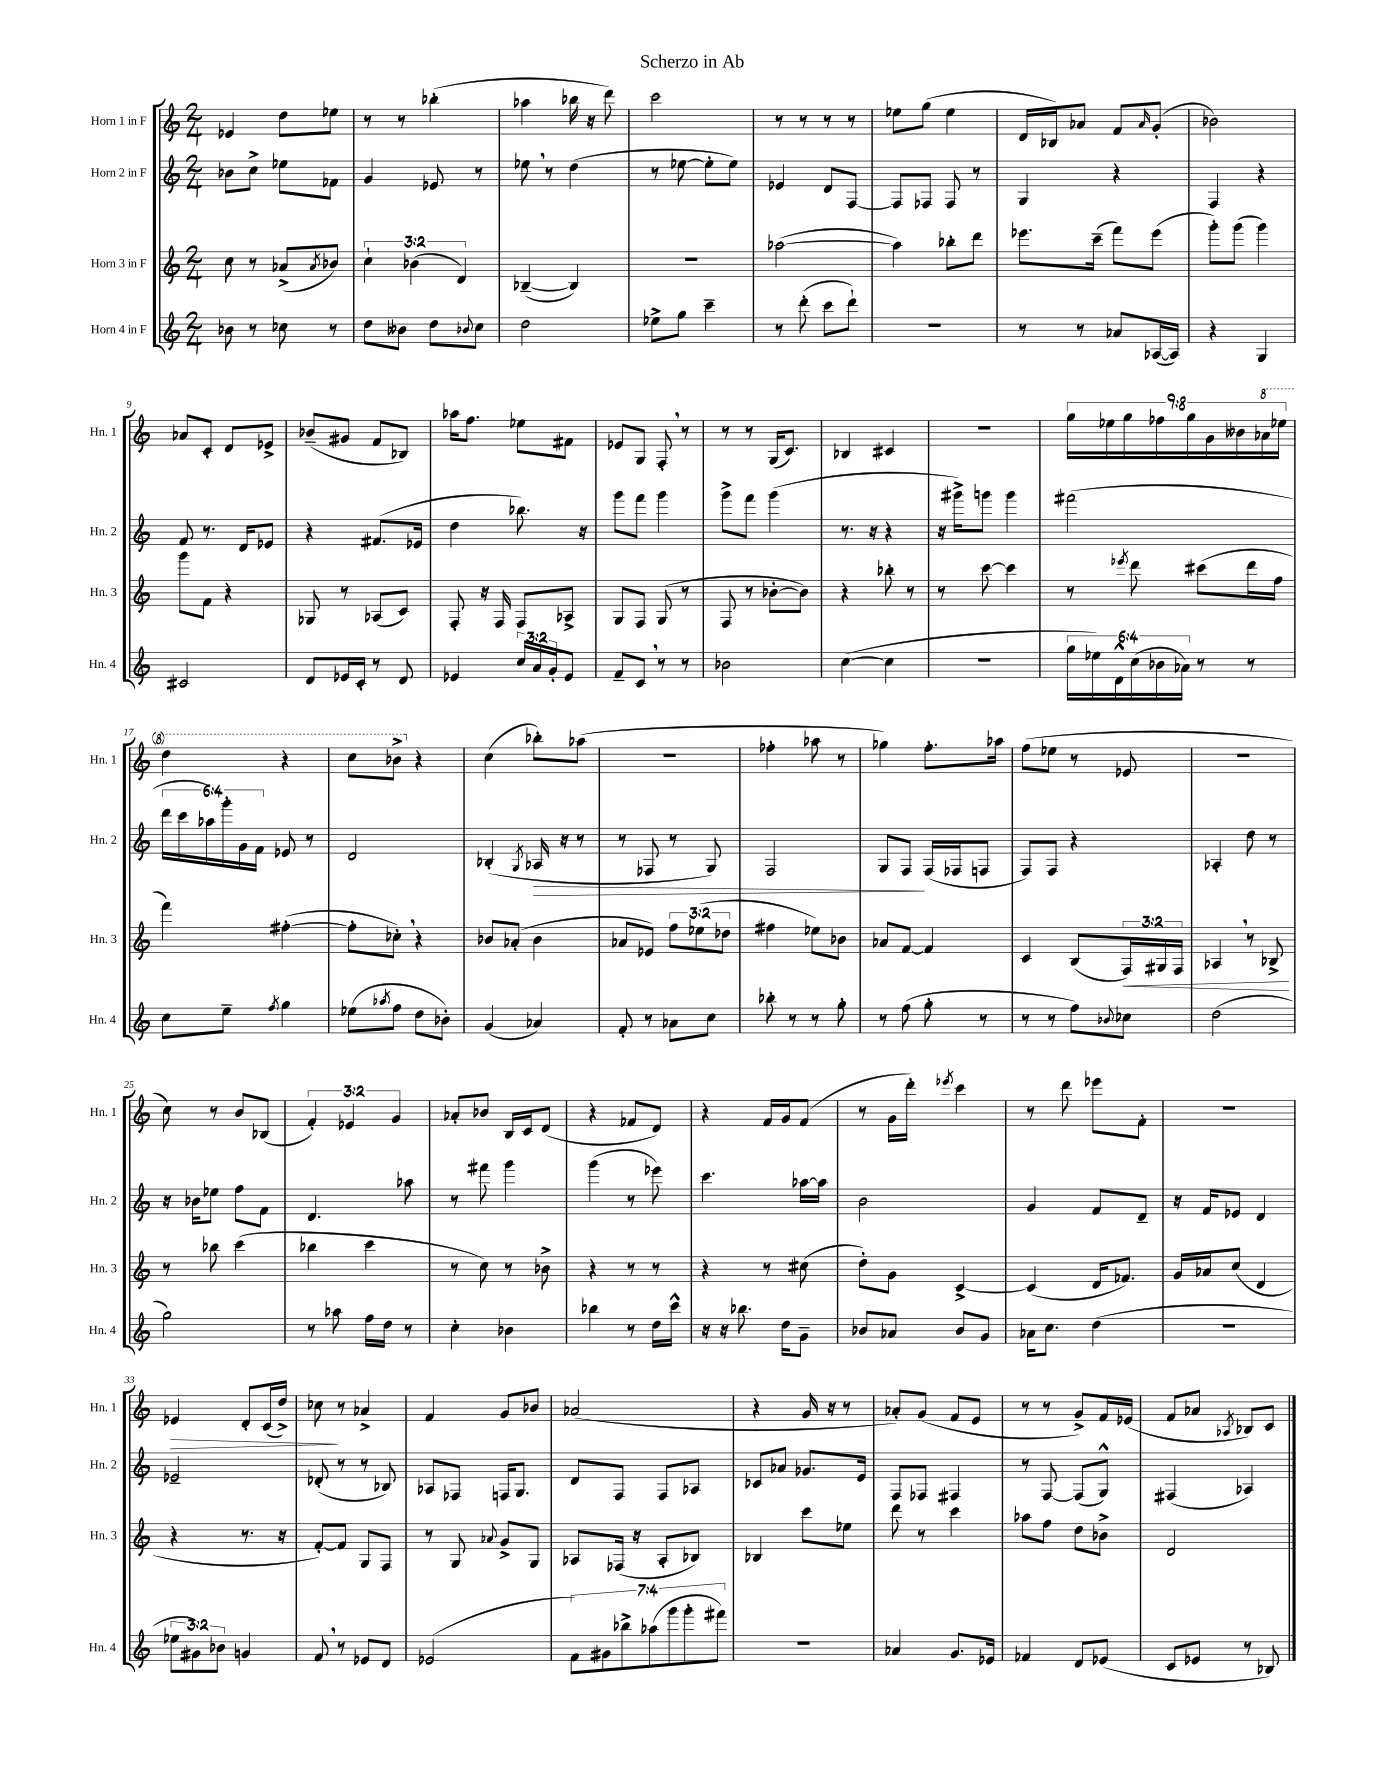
\header { title = "Scherzo in Ab" }
<<
\new StaffGroup <<
\new Staff = "s0" \with { instrumentName = "Horn 1 in F" shortInstrumentName = "Hn. 1" } {
    \clef treble \key c \major \numericTimeSignature \time 2/4 \override Staff.TupletNumber.text = #tuplet-number::calc-fraction-text
    ees'4 d''8 ees''8 |
    r8 r8 bes''4-.( |
    aes''4 bes''16 r16 d'''8) |
    c'''2 |
    r8 r8 r8 r8 |
    ees''8 g''8( ees''4 |
    d'16 bes16) aes'8 f'8 \grace { aes'16 } g'8-.( |
    bes'2) |
    aes'8 c'8-. d'8 ees'8-> |
    bes'8--( gis'8 f'8 bes8) |
    aes''16 f''8. ees''8 fis'8 |
    ees'8 g8 f8-. \breathe r8 |
    r8 r8 g16( c'8.) |
    bes4 cis'4 |
    R2 |
    \tuplet 9/8 { g''16 ees''16 g''16 fes''16 g''16 g'16 beses'16 \ottava #1 aes''16 ees'''16 } |
    d'''4 r4 |
    c'''8 bes''8-> \ottava #0 r4 |
    c''4( bes''8-.) aes''8( |
    R2 |
    fes''4-. aes''8 r8 |
    ges''4) f''8.-. aes''16 |
    f''8( ees''8 r8 ees'8 |
    r2 |
    c''8) r8 b'8 bes8( |
    \tuplet 3/2 { f'4-.) ees'4 g'4 } |
    aes'8-. bes'8 b16 c'16 d'8( |
    r4 fes'8 d'8) |
    r4 f'16 g'16 f'8( |
    r8 g'16 d'''16-.) \acciaccatura { ees'''8 } c'''4 |
    r8 d'''8 ees'''8 f'8-. |
    R2 |
    ees'4\> d'8-. c'16( d''16->) |
    ces''8\! r8 aes'4-> |
    f'4 g'8 bes'8 |
    aes'2( |
    r4 g'16 r16 r8 |
    aes'8-.) g'8( f'8 e'8 |
    r8 r8 g'8->) f'16 ees'16( |
    f'8 aes'8 \acciaccatura { aes8 } bes8) c'8 \bar "|." |
}
\new Staff = "s1" \with { instrumentName = "Horn 2 in F" shortInstrumentName = "Hn. 2" } {
    \clef treble \key c \major \numericTimeSignature \time 2/4 \override Staff.TupletNumber.text = #tuplet-number::calc-fraction-text
    bes'8 c''8-> ees''8 fes'8 |
    g'4 ees'8 r8 |
    ees''8 \breathe r8 d''4( |
    r8 ees''8~ ees''8-. ees''8) |
    ees'4 d'8 f8~ |
    f8 fes8 fes8 r8 |
    g4 r4 |
    f4 r4 |
    f'8 r8. d'16 ees'8 |
    r4 fis'8.( ees'16 |
    d''4 bes''8.) r16 |
    g'''8 f'''8 g'''4 |
    g'''8-> f'''8 g'''4( |
    r8. r16 r4 |
    r16 gis'''16->) g'''8 g'''4 |
    fis'''2( |
    \tuplet 6/4 { d'''16 c'''16 aes''16) g'''16-. g'16 f'16 } ees'8 r8 |
    d'2 |
    bes4-.( \acciaccatura { g8 } aes16\> r16 r8 |
    r8 fes8 r8 g8) |
    f2 |
    g8 f8\! f16( fes16 f8 |
    f8) f8 r4 |
    aes4-. d''8 r8 |
    r16 bes'16 ees''8 f''8 f'8 |
    d'4. aes''8 |
    r8 fis'''8 g'''4 |
    g'''4( r8 ees'''8) |
    c'''4. aes''16~ aes''16 |
    b'2 |
    g'4 f'8 d'8-- |
    r16 f'16 ees'8 d'4 |
    ees'2-- |
    des'8-.( r8 r8 bes8) |
    aes8 fes8 f16 g8. |
    d'8 f8 f8 aes8 |
    ces'8 aes'8 ges'8. e'16 |
    f8 fes8 fis4 |
    r8 f8~ f8( g8-^) |
    fis4( aes4) \bar "|." |
}
\new Staff = "s2" \with { instrumentName = "Horn 3 in F" shortInstrumentName = "Hn. 3" } {
    \clef treble \key c \major \numericTimeSignature \time 2/4 \override Staff.TupletNumber.text = #tuplet-number::calc-fraction-text
    c''8 r8 aes'8->( \acciaccatura { aes'8 } bes'8) |
    \tuplet 3/2 { c''4-! bes'4( d'4) } |
    bes4~--( bes4) |
    R2 |
    aes''2~( |
    aes''4) bes''8-. d'''8 |
    ees'''8. c'''16--( f'''8) ees'''8( |
    g'''8-.) g'''8( g'''4) |
    g'''8 f'8 r4 |
    ges8 r8 aes8( c'8) |
    f8-. r16 f16 f8 aes8-> |
    g8 f8 g8( r8 |
    f8 r8 bes'8~-. bes'8) |
    r4 bes''8-. r8 |
    r8 c'''8~ c'''4 |
    r8 \acciaccatura { ees'''8 } d'''8 cis'''8( d'''16 f''16 |
    f'''4) fis''4~-.( |
    fis''8-. ces''8-.) \breathe r4 |
    bes'8 aes'8-.( bes'4 |
    aes'8 ees'8) \tuplet 3/2 { f''8 ees''8( des''8 } |
    fis''4 ees''8) bes'8 |
    aes'8 f'8~ f'4 |
    c'4 b8( \tuplet 3/2 { f16\<) gis16 f16 } |
    aes4 \breathe r8 bes8->\! |
    r8 bes''8 c'''4( |
    bes''4 c'''4 |
    r8 c''8) r8 bes'8-> |
    r4 r8 r8 |
    r4 r8 cis''8( |
    d''8-.) g'8 c'4~-> |
    c'4( d'16 fes'8.) |
    g'16 aes'16 c''8( d'4 |
    r4 r8. r16 |
    f'8~-.) f'8 g8 f8 |
    r8 g8 \appoggiatura { aes'8 } g'8-> g8 |
    aes8 fes16( r16 aes8-. bes8) |
    bes4 c'''8 ees''8 |
    d'''8 r8 c'''4 |
    aes''8 f''8 d''8 bes'8-> |
    d'2 \bar "|." |
}
\new Staff = "s3" \with { instrumentName = "Horn 4 in F" shortInstrumentName = "Hn. 4" } {
    \clef treble \key c \major \numericTimeSignature \time 2/4 \override Staff.TupletNumber.text = #tuplet-number::calc-fraction-text
    bes'8 r8 ces''8 r8 |
    d''8 beses'8 d''8 \appoggiatura { bes'8 } c''8 |
    d''2 |
    ees''8-> g''8 c'''4-- |
    r8 d'''8-.( c'''8 d'''8-!) |
    R2 |
    r8 r8 aes'8 aes16~( aes16) |
    r4 g4 |
    cis'2 |
    d'8 ees'16 c'16-. r8 d'8 |
    ees'4 \tuplet 3/2 { c''16 a'16 g'16-. } ees'8 |
    f'8-- c'8 \breathe r8 r8 |
    bes'2 |
    c''4~( c''4 |
    r2 |
    \tuplet 6/4 { g''16 ees''16) d'16-^ c''16( bes'16 aes'16) } r8 r8 |
    c''8 e''8-- \acciaccatura { f''8 } g''4 |
    ees''8( \acciaccatura { aes''8 } f''8 d''8 bes'8-.) |
    g'4( aes'4) |
    f'8-. r8 aes'8 c''8 |
    bes''8-. r8 r8 g''8-. |
    r8 f''8( g''8-. r8 |
    r8 r8 f''8) \appoggiatura { bes'8 } ces''8 |
    d''2( |
    g''2) |
    r8 aes''8 f''16 d''16 r8 |
    c''4-. bes'4 |
    bes''4 r8 d''16 c'''16-^ |
    r16 r16 bes''8. d''16 g'8-- |
    bes'8 aes'8 bes'8 g'8 |
    aes'16 c''8. d''4( |
    r2 |
    \tuplet 3/2 { ees''8 gis'8) bes'8 } g'4 |
    f'8 \breathe r8 ees'8 d'8 |
    ees'2( |
    \tuplet 7/4 { f'8) gis'8 bes''8-> aes''8( g'''8 g'''8-. fis'''8) } |
    R2 |
    aes'4 g'8. ees'16 |
    fes'4 d'8 ees'8( |
    c'8 ees'8 r8 bes8) \bar "|." |
}
>>
>>
